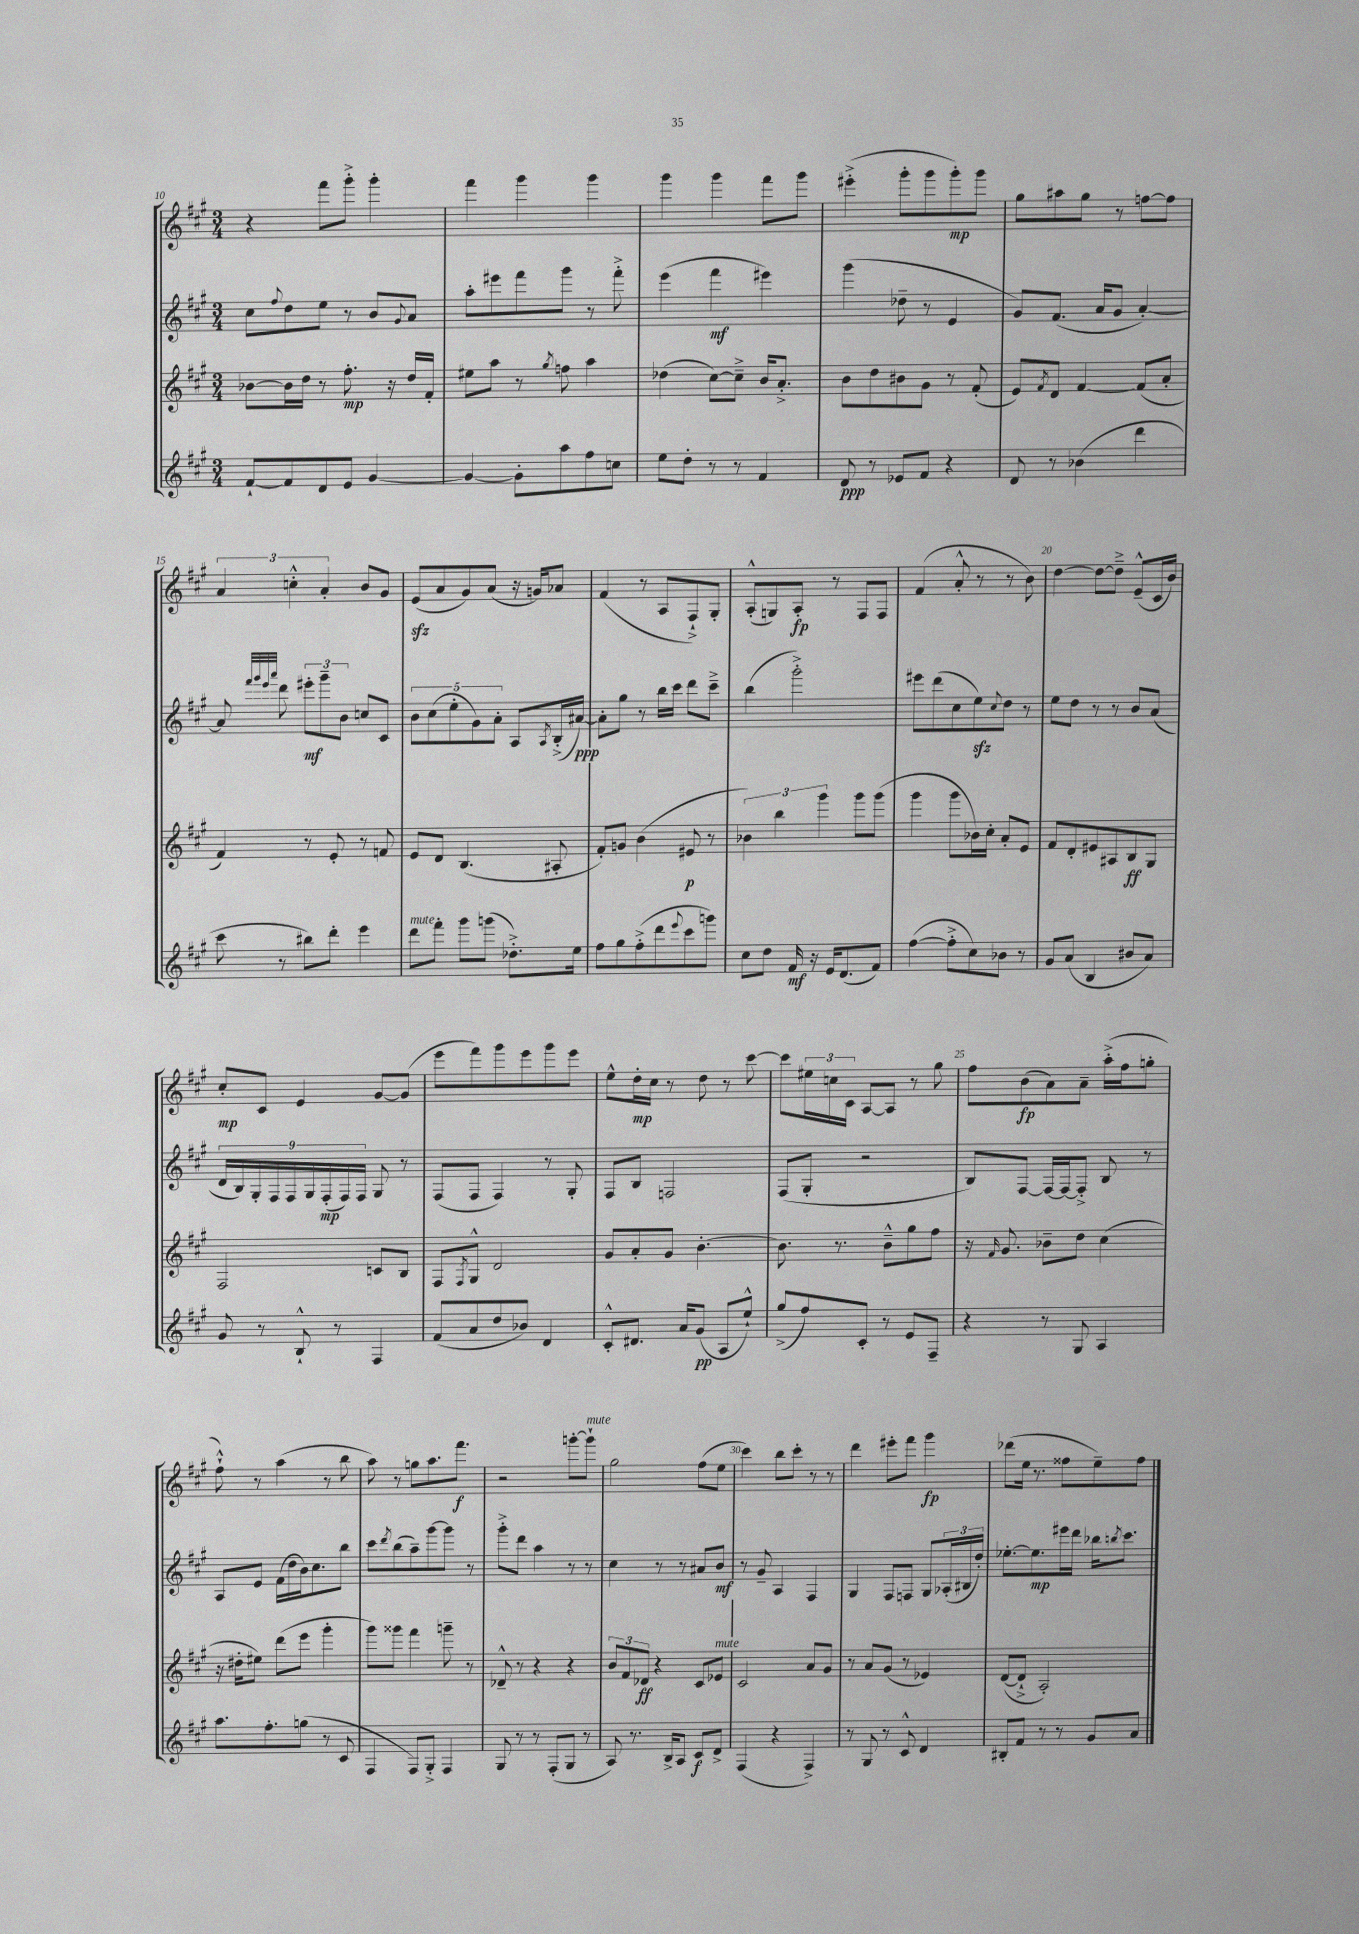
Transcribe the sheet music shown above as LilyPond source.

<<
\new StaffGroup <<
\new Staff = "s0" {
    \clef treble \key a \major \numericTimeSignature \time 3/4
    r4 fis'''8 gis'''8-.-> gis'''4-. |
    fis'''4 gis'''4 gis'''4 |
    gis'''4 gis'''4 fis'''8 gis'''8 |
    eis'''4-.->( gis'''8-. gis'''8 gis'''8-.\mp) gis'''8 |
    gis''8 ais''8 gis''8 r8 f''8~ f''8 |
    \tuplet 3/2 { a'4 c''4-.-^ a'4-. } b'8 gis'8 |
    e'8\sfz( a'8 gis'8) a'8( r16 g'16) aes'8 |
    fis'4( r8 a8 fis8-!->) gis8-. |
    a8-.-^( g8) a8-.\fp r8 fis8 fis8 |
    fis'4( a'8-.-^ r8 r8 b'8) |
    d''4~ d''8~ d''8---> e'8---^( cis'16 b'16) |
    cis''8-.\mp cis'8 e'4 gis'8~ gis'8( |
    e'''8 fis'''8) gis'''8 e'''8 gis'''8 e'''8 |
    e''8-^ d''16-.\mp cis''16 r8 d''8 r8 cis'''8~ |
    cis'''8 \tuplet 3/2 { eis''16 c''16 cis'16 } a8~ a8 r8 gis''8 |
    fis''8 b'8\fp( a'8) a'8-- a''16-.->( fis''16 g''8-. |
    fis''8-!-^) r8 a''4( r8 b''8 |
    a''8) r8 g''8 a''8. fis'''8.\f |
    r2 g'''8~-. g'''8-!^\markup { \italic "mute" } |
    gis''2 fis''8( e''8 |
    cis'''4) b''8 cis'''8-. r8 r8 |
    d'''4 eis'''8-. fis'''8 gis'''4\fp |
    des'''8( e''16 r8. fisis''8 e''8--) fisis''8 \bar "|." |
}
\new Staff = "s1" {
    \clef treble \key a \major \numericTimeSignature \time 3/4
    cis''8 \appoggiatura { fis''8 } d''8 e''8 r8 b'8 \appoggiatura { gis'8 } a'8 |
    a''8-. eis'''8 fis'''8 gis'''8 r8 fis'''8-.-> |
    e'''4( fis'''4\mf eis'''4) |
    gis'''4( des''8-- r8 e'4 |
    gis'8) fis'8.( a'16 gis'8 a'4~-.) |
    a'8 \grace { fis'''32 gis'''32 e'''32 a'''32 } d'''8 \tuplet 3/2 { eis'''8-.\mf gis'''8-- b'8 } c''8 cis'8 |
    \tuplet 5/4 { b'8 cis''8( e''8-. gis'8) a'8-. } a8 \acciaccatura { a8 } b16-.->( ais'16~\ppp) |
    ais'8-. gis''8 r8 b''16 cis'''16 d'''8 cis'''8---> |
    b''4( gis'''2-.->) |
    eis'''8 d'''8( cis''8 e''8\sfz) \appoggiatura { cis''8 } d''8 r8 |
    e''8 d''8 r8 r8 b'8 a'8( |
    \tuplet 9/8 { d'16 b16) gis16-. fis16 fis16 gis16 fis16-.\mp( fis16) fis16 } gis8 r8 |
    fis8( fis8 fis4) r8 gis8-. |
    fis8 b8 f2 |
    fis8( gis8-. r2 |
    b8) fis8~ fis16~ fis16~ fis8-.-> b8 r8 |
    a8 e'8 fis'16( d''16 b'16) cis''8. b''8 |
    cis'''8 \acciaccatura { d'''8 } b''8( a''8--) gis'''8~ gis'''8 r8 |
    gis'''8-.-> d'''8 a''4 r8 r8 |
    cis''4 r8 r8 ais'8 b'8\mf |
    r8 gis'8-- a4 fis4 |
    gis4 fis8 f8 gis8 \tuplet 3/2 { aes16-.( bis16 d''16-.) } |
    ees''8.~-. ees''8.\mp eis'''16 d'''16 bes''16 \acciaccatura { b''8 } cis'''8. \bar "|." |
}
\new Staff = "s2" {
    \clef treble \key a \major \numericTimeSignature \time 3/4
    bes'8~ bes'16 d''16 r8 fis''8.-.\mp r16 d''16 fis'16-. |
    eis''8 a''8 r8 \acciaccatura { gis''8 } f''8 a''4 |
    des''4( cis''8~) cis''8---> b'16 a'8.-.-> |
    b'8 d''8 bis'8 gis'8 r8 fis'8-.( |
    e'8) \acciaccatura { fis'8 } d'8 fis'4~ fis'8( a'8-. |
    fis'4) r8 e'8-. r8 f'8 |
    e'8 d'8 b4.( ais8-. |
    fis'8-.) g'8 b'4( eis'8\p r8 |
    \tuplet 3/2 { bes'4) b''4 gis'''4 } gis'''8 gis'''8( |
    gis'''4 gis'''8 bes'16) cis''16-. a'8-. e'8 |
    fis'8 d'8-. eis'8 ais8 b8\ff gis8 |
    fis2 c'8 b8 |
    fis8 \acciaccatura { fis8 } gis8-^ d'2 |
    gis'8 a'8-. gis'8 b'4.~-. |
    b'8. r8. b'8---^ gis''8 fis''8 |
    r16 \grace { fis'16 } gis'8. bes'8-- d''8 cis''4( |
    r16 dis''16-. eis''8) d'''8( e'''8 gis'''4-. |
    gis'''8) gisis'''8 fis'''4 g'''8-- r8 |
    des'8---^ r8 r4 r4 |
    \tuplet 3/2 { b'8 fis'8 des'8\ff } r4 cis'8 ees'8^\markup { \italic "mute" } |
    cis'2 a'8 gis'8 |
    r8 a'8 gis'8( r8 ees'4) |
    d'8~( d'8-!-> a2-.) \bar "|." |
}
\new Staff = "s3" {
    \clef treble \key a \major \numericTimeSignature \time 3/4
    fis'8~-! fis'8 d'8 e'8 gis'4~ |
    gis'4~ gis'8-. a''8 fis''8 c''8 |
    e''8 d''8-. r8 r8 fis'4 |
    d'8\ppp r8 ees'8 fis'8 r4 |
    d'8 r8 bes'4( d'''4 |
    cis'''8 r8 bis''8) d'''8-. e'''4 |
    d'''8^\markup { \italic "mute" } fis'''8-. gis'''8 g'''8( des''8.-.->) e''16 |
    fis''8 gis''8 fis''8-.->( d'''8 \appoggiatura { e'''8 } cis'''8 g'''8) |
    cis''8 d''8 fis'16\mf r16 e'16 d'8.( fis'8) |
    fis''4~( fis''8-.-> cis''8) bes'8 r8 |
    gis'8 a'8( b4 bis'8 a'8) |
    gis'8 r8 b8-!-^ r8 fis4 |
    fis'8( a'8 d''8 bes'8) d'4 |
    cis'8-.-^ dis'8. a'16 gis'8\pp( a8 e''8-!-^) |
    gis''8->( fis''8) cis'8-. r8 e'8 fis8-- |
    r4 r8 gis8 a4 |
    a''8. fis''8.-. g''8( r8 cis'8 |
    fis4 fis8) gis8-.-> fis4 |
    gis8 r8 r8 fis8-.( gis8 r8 |
    a8) r8. b16-> a8 cis'8\f d'8-> |
    fis4( r4 fis4->) |
    r8 gis8 r8 cis'8-^ d'4 |
    bis8-. fis'8 r8 r8 gis'8 a'8 \bar "|." |
}
>>
>>
\layout { \context { \Score currentBarNumber = #10 \override BarNumber.break-visibility = ##(#f #t #t) barNumberVisibility = #(every-nth-bar-number-visible 5) } }
